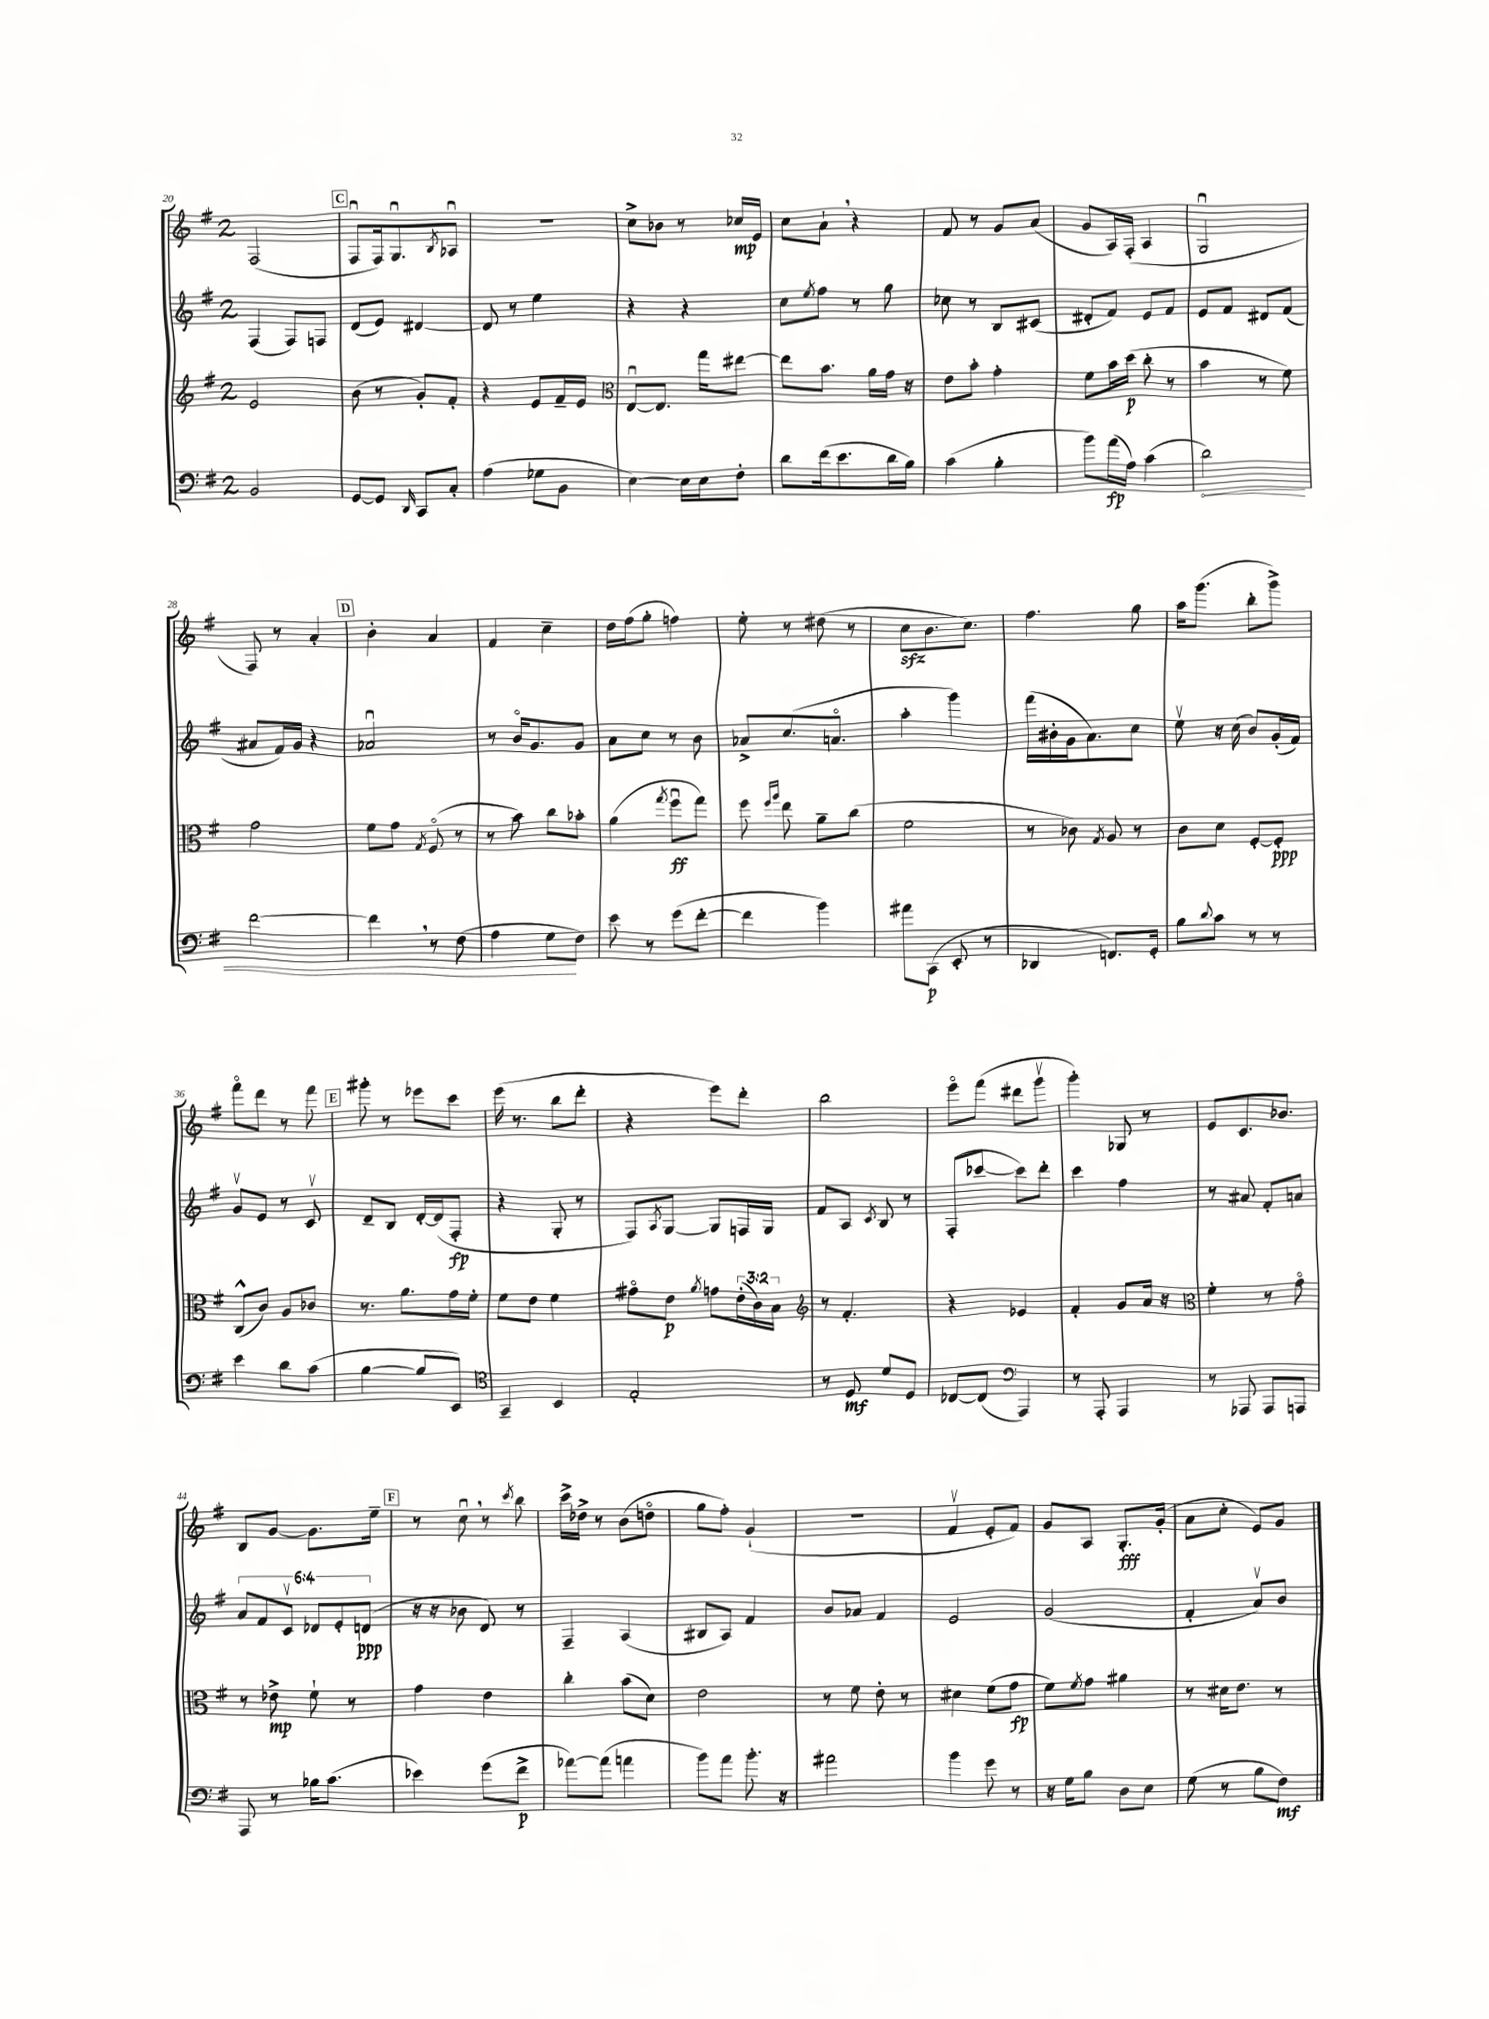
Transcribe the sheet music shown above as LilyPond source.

<<
\new StaffGroup <<
\new Staff = "s0" {
    \clef treble \key g \major \once \override Staff.TimeSignature.style = #'single-digit \time 2/4
    fis2( |
    \mark \markup { \box "C" } fis8\downbow fis16) g8.\downbow \acciaccatura { b8 } aes8\downbow |
    R2 |
    c''8-> bes'8 r8 ces''16\mp e'16 |
    c''8 a'8-! \breathe r4 |
    fis'8 r8 g'8 a'8( |
    g'8 a16) fis16-.( a4 |
    g2\downbow |
    fis8) r8 a'4-. |
    \mark \markup { \box "D" } b'4-. a'4 |
    fis'4 c''4-- |
    d''16 fis''16( g''8-. f''4) |
    e''8-. r8 dis''8( r8 |
    c''8\sfz b'8. c''8.) |
    fis''4. g''8 |
    a''16 g'''8.( b''8-. g'''8->) |
    fis'''8\flageolet d'''8 r8 fis'''8 |
    \mark \markup { \box "E" } gis'''8-. r8 ees'''8 c'''8 |
    e'''16( r8. b''8 d'''8-. |
    r4 e'''8) d'''8-. |
    b''2 |
    e'''8\flageolet fis'''8( dis'''8 g'''8\upbow |
    g'''4-.) ges8 r8 |
    e'8 c'8. bes'8. |
    b8 g'8~ g'8. e''16-- |
    \mark \markup { \box "F" } r8 c''8\downbow \breathe r8 \acciaccatura { c'''8 } b''8 |
    c'''16-> des''16-> r8 b'8( d''8\flageolet |
    g''8 fis''8-.) g'4-!( |
    R2 |
    fis'4\upbow e'8-. fis'8) |
    g'8 a8 g8.-.\fff g'16-.( |
    a'8 c''8-. e'8) g'8 \bar "|." |
}
\new Staff = "s1" {
    \clef treble \key g \major \once \override Staff.TimeSignature.style = #'single-digit \time 2/4 \override Staff.TupletNumber.text = #tuplet-number::calc-fraction-text
    fis4( fis8) f8 |
    \mark \markup { \box "C" } d'8( e'8) dis'4~ |
    dis'8 r8 e''4 |
    r4 r4 |
    c''8 \acciaccatura { e''8 } fis''8 r8 g''8 |
    ces''8 r8 b8 cis'8( |
    dis'8-. fis'8) e'8 fis'8 |
    e'8 fis'8 dis'8 fis'8( |
    ais'8 fis'16) g'16 r4 |
    \mark \markup { \box "D" } aes'2\downbow |
    r8 b'16\flageolet g'8. g'8 |
    a'8 c''8 r8 b'8 |
    aes'8-> c''8.( a'8.\flageolet |
    a''4-. g'''4) |
    fis'''16( bis'16-. g'16 a'8.) c''8 |
    e''8\upbow r16 c''16( b'8) g'16-.( fis'16) |
    g'8\upbow e'8 r8 c'8\upbow |
    \mark \markup { \box "E" } d'8-- b8 d'16~-. d'16( fis8-.\fp |
    r4 g8-. r8 |
    fis8) \acciaccatura { a8 } g8~ g8 f16 g16 |
    fis'8 a8 \acciaccatura { c'8 } b8 r8 |
    fis8-.( ces'''8~ ces'''8) d'''8-. |
    c'''4 fis''4 |
    r8 ais'8 fis'8-. a'8 |
    \tuplet 6/4 { a'8 fis'8 c'8\upbow des'8 e'8-. d'8\ppp( } |
    \mark \markup { \box "F" } r16 r16 bes'8 d'8) r8 |
    fis4-- a4( |
    bis8 a8) fis'4 |
    b'8 aes'8 fis'4 |
    e'2 |
    g'2( |
    fis'4-. a'8\upbow) b'8 \bar "|." |
}
\new Staff = "s2" {
    \clef treble \key g \major \once \override Staff.TimeSignature.style = #'single-digit \time 2/4 \override Staff.TupletNumber.text = #tuplet-number::calc-fraction-text
    e'2 |
    \mark \markup { \box "C" } b'8( r8 g'8-.) fis'8-. |
    r4 e'8 fis'16-- e'16 |
    \clef alto e8~\downbow e8. g''16 eis''8~ |
    eis''8 b'8. a'16 g'16 r16 |
    e'8 b'8-. g'4-. |
    fis'8 b'16 d''16\p( c''8-. r8 |
    b'4 r8 fis'8) |
    g'2 |
    \mark \markup { \box "D" } fis'8 g'8 \acciaccatura { g8 } fis8\flageolet( r8 |
    r8 b'8) c''8 bes'8-. |
    a'4( \acciaccatura { g''8 } fis''8\downbow\ff g''8) |
    fis''8 \grace { fis''16 a''16 } e''8 a'8-- c''8( |
    fis'2 |
    r8 ces'8) \acciaccatura { g8 } a8 r8 |
    c'8 d'8 fis8~-. fis8-.\ppp |
    c8-^( c'8) a8 ces'8 |
    \mark \markup { \box "E" } r8. a'8. g'16 fis'16-. |
    fis'8 e'8 fis'4 |
    gis'8\flageolet e'8\p \acciaccatura { a'8 } g'8 \tuplet 3/2 { e'16-.( c'16) b16 } |
    \clef treble r8 fis'4.-. |
    r4 ees'4 |
    fis'4-. g'8 a'16 r16 |
    \clef alto fis'4-. r8 g'8\flageolet |
    r8 ees'8->\mp fis'8-! r8 |
    \mark \markup { \box "F" } g'4 e'4 |
    c''4-. b'8( d'8) |
    e'2 |
    r8 fis'8 e'8-. r8 |
    dis'4 fis'8( g'8\fp |
    fis'8) \acciaccatura { fis'8 } g'8 ais'4 |
    r8 dis'16 e'8. r8 \bar "|." |
}
\new Staff = "s3" {
    \clef bass \key g \major \once \override Staff.TimeSignature.style = #'single-digit \time 2/4
    b,2 |
    \mark \markup { \box "C" } g,8~ g,8 \grace { d,16 } c,8 c8-. |
    a4( ges8 b,8 |
    e4~) e16 e16 fis8-. |
    d'8 fis'16( e'8. d'16 b16) |
    c'4( b4-. |
    b'8) a'16\fp( a16) c'4( |
    \once \override Hairpin.circled-tip = ##t d'2\<) |
    fis'2~ |
    \mark \markup { \box "D" } fis'4 \breathe r8 fis8( |
    a4 g8\! fis8) |
    e'8 r8 g'8( fis'8~-. |
    fis'4 b'4) |
    ais'8 c,8\p( e,8-. r8 |
    des,4 f,8.) g,16-. |
    b8 \appoggiatura { d'8 } c'8 r8 r8 |
    e'4 d'8 c'8( |
    \mark \markup { \box "E" } b4~ b8 e,8) |
    \clef tenor g,4-- b,4 |
    e2-. |
    r8 d8\mf d'8 d8 |
    ces8~ ces8( \clef bass a,,4) |
    r8 a,,8-. a,,4 |
    r8 aes,,8 aes,,8 a,,8 |
    a,,8 r8 bes16 c'8.( |
    \mark \markup { \box "F" } ees'4) g'8( fis'8->\p |
    aes'8~) aes'8( a'4 |
    b'8) a'8 b'8.-. r16 |
    ais'2 |
    b'4 g'8 r8 |
    r16 g16 b8 d8 e8 |
    g8( r8 b8 fis8\mf) \bar "|." |
}
>>
>>
\layout { \context { \Score currentBarNumber = #20 } }
